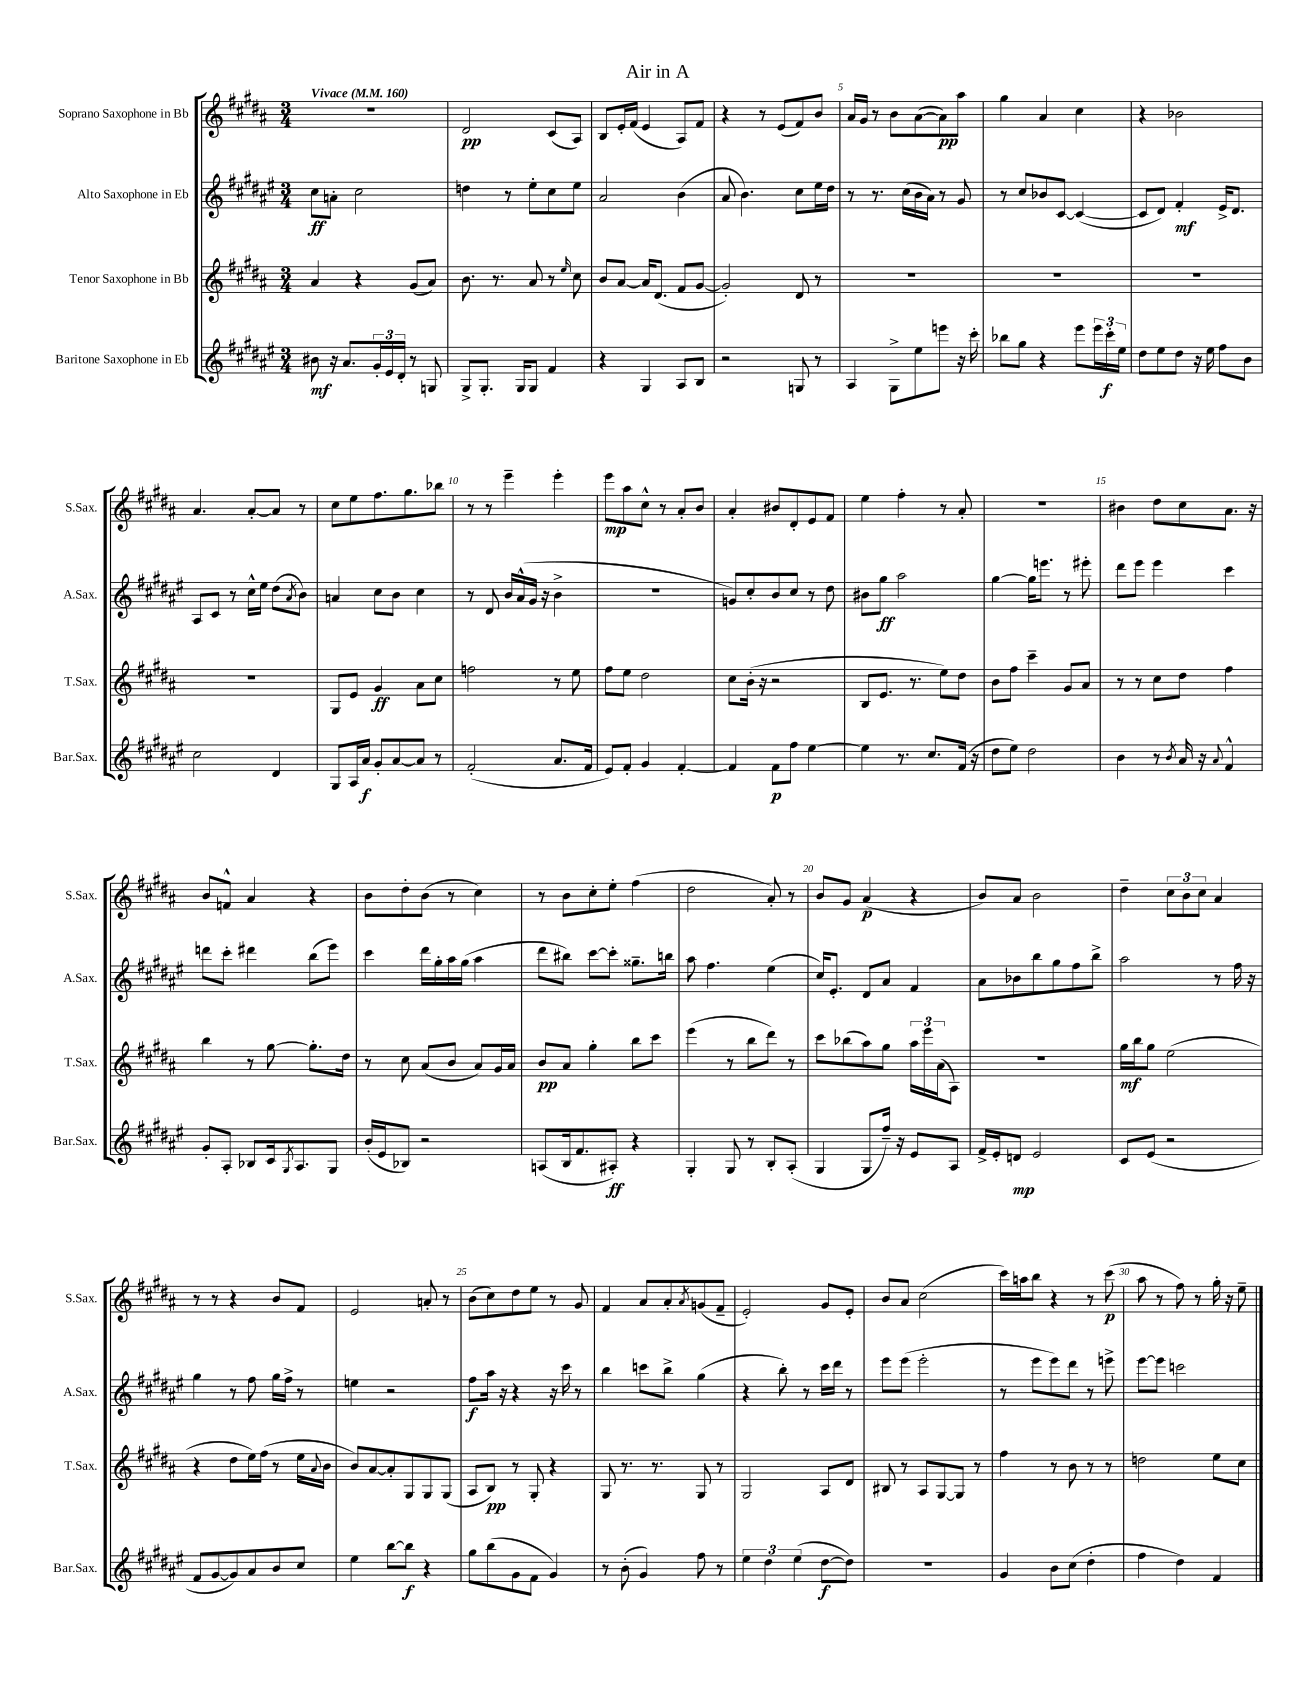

**kern	**kern	**kern	**kern
*staff4	*staff3	*staff2	*staff1
*clefG2	*clefG2	*clefG2	*clefG2
*k[f#c#g#d#a#e#]	*k[f#c#g#d#a#]	*k[f#c#g#d#a#e#]	*k[f#c#g#d#a#]
*M3/4	*M3/4	*M3/4	*M3/4
*MM160	*MM160	*MM160	*MM160
8b#\	4a#/	8cc#\L	2.r
16r	.	8a'\J	.
8.a#/L	.	.	.
.	4r	2cc#\	.
24g#'/L	.	.	.
24e#/	.	.	.
24d#'/JJ	.	.	.
8r	(8g#/L	.	.
8G/	8a#/J)	.	.
=	=	=	=
8G#^/L	8.b\	4dd\	2d#/
8.G#'/J	.	.	.
.	8.r	.	.
.	.	8r	.
16G#/LK	.	.	.
8G#/J	8a#/	8ee#'\L	.
4f#/	8r	8cc#\	(8c#/L
.	16qqee/	.	.
.	8cc#\	8ee#\J	8A#/J)
=	=	=	=
4r	8b/L	2a#/	8B/L
.	[8a#/J	.	16e'/L
.	.	.	(16f#/JJ
4G#/	16a#/]LK	.	4e/
.	(8.d#/J	.	.
8A#/L	8f#/L	(4b\	8A#/L)
8B/J	[8g#/J	.	8f#/J
=	=	=	=
2r	2g#'/])	8a#/	4r
.	.	4.b\)	.
.	.	.	8r
.	.	.	(8e/L
8G/	8d#/	8cc#\L	8f#/)
8r	8r	16ee#\L	8b/J
.	.	16dd#\JJ	.
=	=	=	=
4A#/	2.r	8r	16a#/LL
.	.	.	16g#/JJ
.	.	8.r	8r
8G#^\L	.	.	8b\L
.	.	(16cc#\LL	.
8ee#\	.	16b\	([8a#\
.	.	16a#\JJ)	.
8eee\J	.	8r	8a#\])
16r	.	8g#/	8aa#\J
16ccc#'\	.	.	.
=	=	=	=
8bb-\L	2.r	8r	4gg#\
8gg#\J	.	8cc#/L	.
4r	.	8b-/	4a#/
.	.	[8c#/J	.
8eee#\L	.	(4c#/_	4cc#\
24eee#\L	.	.	.
24ccc#'\	.	.	.
24ee#\JJ	.	.	.
=	=	=	=
8dd#\L	2.r	8c#/]L	4r
8ee#\	.	8d#/J)	.
8dd#\J	.	4f#'/	2b-\
16r	.	.	.
16ee#\	.	.	.
8ff#\L	.	16e#^/LK	.
.	.	8.d#/J	.
8b\J	.	.	.
=	=	=	=
2cc#\	2.r	8A#/L	4.a#/
.	.	8c#/J	.
.	.	8r	.
.	.	16cc#^^\LL	[8a#'/L
.	.	16ee#\JJ	.
4d#/	.	(8dd#\L	8a#/]J
.	.	8qa#/	.
.	.	8b\J)	8r
=	=	=	=
8G#/L	8G#/L	4a/	8cc#\L
16A#/L	8e/J	.	8ee\
16a#/JJ	.	.	.
8g#'/L	4g#/	8cc#\L	8.ff#\
[8a#/	.	8b\J	.
.	.	.	8.gg#\
8a#/]J	8a#\L	4cc#\	.
8r	8cc#\J	.	8bb-\J
=	=	=	=
(2f#'/	2ff\	8r	8r
.	.	8d#/	8r
.	.	16b/LL	4eee~\
.	.	(16a#^^/	.
.	.	16g#/JJ	.
.	.	16r	.
8.a#/L	8r	4b^\	4eee'\
.	8ee\	.	.
16f#/Jk	.	.	.
=	=	=	=
8e#/L)	8ff#\L	2.r	8eee\L
8f#'/J	8ee\J	.	8aa#\
4g#/	2dd#\	.	8cc#^^\J
.	.	.	8r
[4f#'/	.	.	8a#'/L
.	.	.	8b/J
=	=	=	=
4f#/]	8cc#\L	8g/L)	4a#'/
.	(16b'\Jk	8cc#'/	.
.	16r	.	.
8f#\L	2r	8b/	8b#/L
8ff#\J	.	8cc#/J	8d#'/
[4ee#\	.	8r	8e/
.	.	8dd#\	8f#/J
=	=	=	=
4ee#\]	8B/L	8b#\L	4ee\
.	8.e/J	8gg#\J	.
8.r	.	2aa#\	4ff#'\
.	8.r	.	.
8.cc#/L	.	.	.
.	8ee\L)	.	8r
(16f#/Jk	8dd#\J	.	8a#'/
16r	.	.	.
=	=	=	=
8dd#\L	8b\L	[4gg#\	2.r
8ee#\J)	8ff#\J	.	.
2dd#\	4ccc#~\	16gg#\]LK	.
.	.	8.eee\J	.
.	8g#/L	8r	.
.	8a#/J	8eee#'\	.
=	=	=	=
4b\	8r	8ddd#\L	4b#\
.	8r	8eee#\J	.
8r	8cc#\L	4eee#\	8dd#\L
8qb/	.	.	.
16a#/	8dd#\J	.	8cc#\
16r	.	.	.
8qqa#/	.	.	.
4f#^^/	4ff#\	4ccc#\	8.a#\J
.	.	.	16r
=	=	=	=
8g#'/L	4bb\	8ddd\L	8b/L
8A#'/J	.	8ccc#'\J	8f^^/J
8B-/L	8r	4ddd#\	4a#/
16c#/k	[8gg#\	.	.
8qG#/	.	.	.
8.A#/	.	.	.
.	8.gg#'\]L	(8bb\L	4r
8G#/J	.	8eee#\J)	.
.	16dd#\Jk	.	.
=	=	=	=
(16b'/LL	8r	4ccc#\	8b\L
16e#/J	.	.	.
8B-/J)	8cc#\	.	8dd#'\
2r	(8a#/L	16ddd#\LL	(8b\J
.	.	16gg#'\	.
.	8b/J	16aa#\	8r
.	.	(16gg#\JJ	.
.	8a#/L)	4aa#\	4cc#\)
.	16g#/L	.	.
.	16a#/JJ	.	.
=	=	=	=
(8A/L	8b/L	8ddd#\L	8r
16B/k	8a#/J	8bb#\J)	8b\L
8.f#/	.	.	.
.	4gg#'\	[8ccc#\L	8cc#'\
8A#'/J)	.	8ccc#'\]J	8ee'\J
4r	8bb\L	8.gg##~\L	(4ff#\
.	8ccc#\J	.	.
.	.	16bb\Jk	.
=	=	=	=
4G#'/	(4eee\	8aa#\	2dd#\
.	.	4.ff#\	.
8G#/	8r	.	.
8r	8bb\L	.	.
8B'/L	8ddd#\J)	(4ee#\	8a#'/)
(8A#'/J	8r	.	8r
=	=	=	=
4G#/	8ccc#\L	16cc#/LK)	8b/L
.	.	8.e#'/J	.
.	(8bb-\	.	8g#/J
8G#/L	8aa#\)	8d#/L	(4a#/
16ff#~/Jk)	8gg#\J	8a#/J	.
16r	.	.	.
8e#/L	24aa#\LL	4f#/	4r
.	24eee\	.	.
.	(24a#\J	.	.
8A#/J	8A#\J)	.	.
=	=	=	=
16f#^/LL	2.r	8a#\L	8b/L)
16e#'/J	.	.	.
8d/J	.	8b-\	8a#/J
2e#/	.	8bb\	2b\
.	.	8gg#\	.
.	.	8ff#\	.
.	.	8bb^\J	.
=	=	=	=
8c#/L	16gg#\LL	2aa#\	4dd#~\
.	16bb\J	.	.
(8e#/J	8gg#\J	.	.
2r	(2ee\	.	12cc#\L
.	.	.	12b\
.	.	.	12cc#\J
.	.	8r	4a#/
.	.	16ff#\	.
.	.	16r	.
=	=	=	=
8f#/L	4r	4gg#\	8r
[8g#/	.	.	8r
8g#/])	8dd#\L	8r	4r
8a#/	16ee\L)	8ff#\	.
.	(16ff#\JJ	.	.
8b/	8r	16gg#\LL	8b/L
.	.	16ff#^\JJ	.
8cc#/J	16ee\LL	8r	8f#/J
.	8qqa#/	.	.
.	16b\JJ	.	.
=	=	=	=
4ee#\	8b/L)	4ee\	2e/
.	[8a#/	.	.
[8bb\L	8a#'/]	2r	.
8bb\]J	8G#/	.	.
4r	8G#/	.	8a'/
.	(8G#/J	.	8r
=	=	=	=
8gg#\L	8A#/L	8ff#\L	(8b\L
(8bb\	8B/J)	16aa#\Jk	8cc#\)
.	.	16r	.
8g#\	8r	4r	8dd#\
8f#\J	8G#'/	.	8ee\J
4g#/)	4r	16r	8r
.	.	16ccc#\	.
.	.	8r	8g#/
=	=	=	=
8r	8G#/	4bb\	4f#/
(8b'\	8.r	.	.
4g#/)	.	8ccc\L	8a#/L
.	8.r	.	.
.	.	8bb^\J	8a#'/
.	.	.	8qa#/
8ff#\	8G#/	(4gg#\	(8g/
8r	8r	.	8f#~/J
=	=	=	=
6ee#\	2G#/	4r	2e'/)
6dd#\	.	.	.
.	.	8bb'\)	.
(6ee#\	.	.	.
.	.	8r	.
[8dd#\L	8A#/L	16ccc#\LL	8g#/L
.	.	16ddd#\JJ	.
8dd#\]J)	8d#/J	8r	8e'/J
=	=	=	=
2.r	8B#/	8eee#\L	8b/L
.	8r	(8eee#\J	8a#/J
.	8A#/L	2eee#'\	(2cc#\
.	[8G#/	.	.
.	8G#/]J	.	.
.	8r	.	.
=	=	=	=
4g#/	4ff#\	8r	16ccc#\LL)
.	.	.	16aa\J
.	.	8eee#\L	8bb\J
8b\L	8r	8eee#\)	4r
(8cc#\J	8b\	8ddd#\J	.
4dd#'\	8r	8r	8r
.	8r	8eee^\	(8ccc#\
=	=	=	=
4ff#\	2dd\	[8eee#\L	8aa#\
.	.	8eee#\]J	8r
4dd#\)	.	2ccc\	8ff#\)
.	.	.	8r
4f#/	8ee\L	.	16gg#'\
.	.	.	16r
.	8cc#\J	.	8ee~\
==	==	==	==
*-	*-	*-	*-
